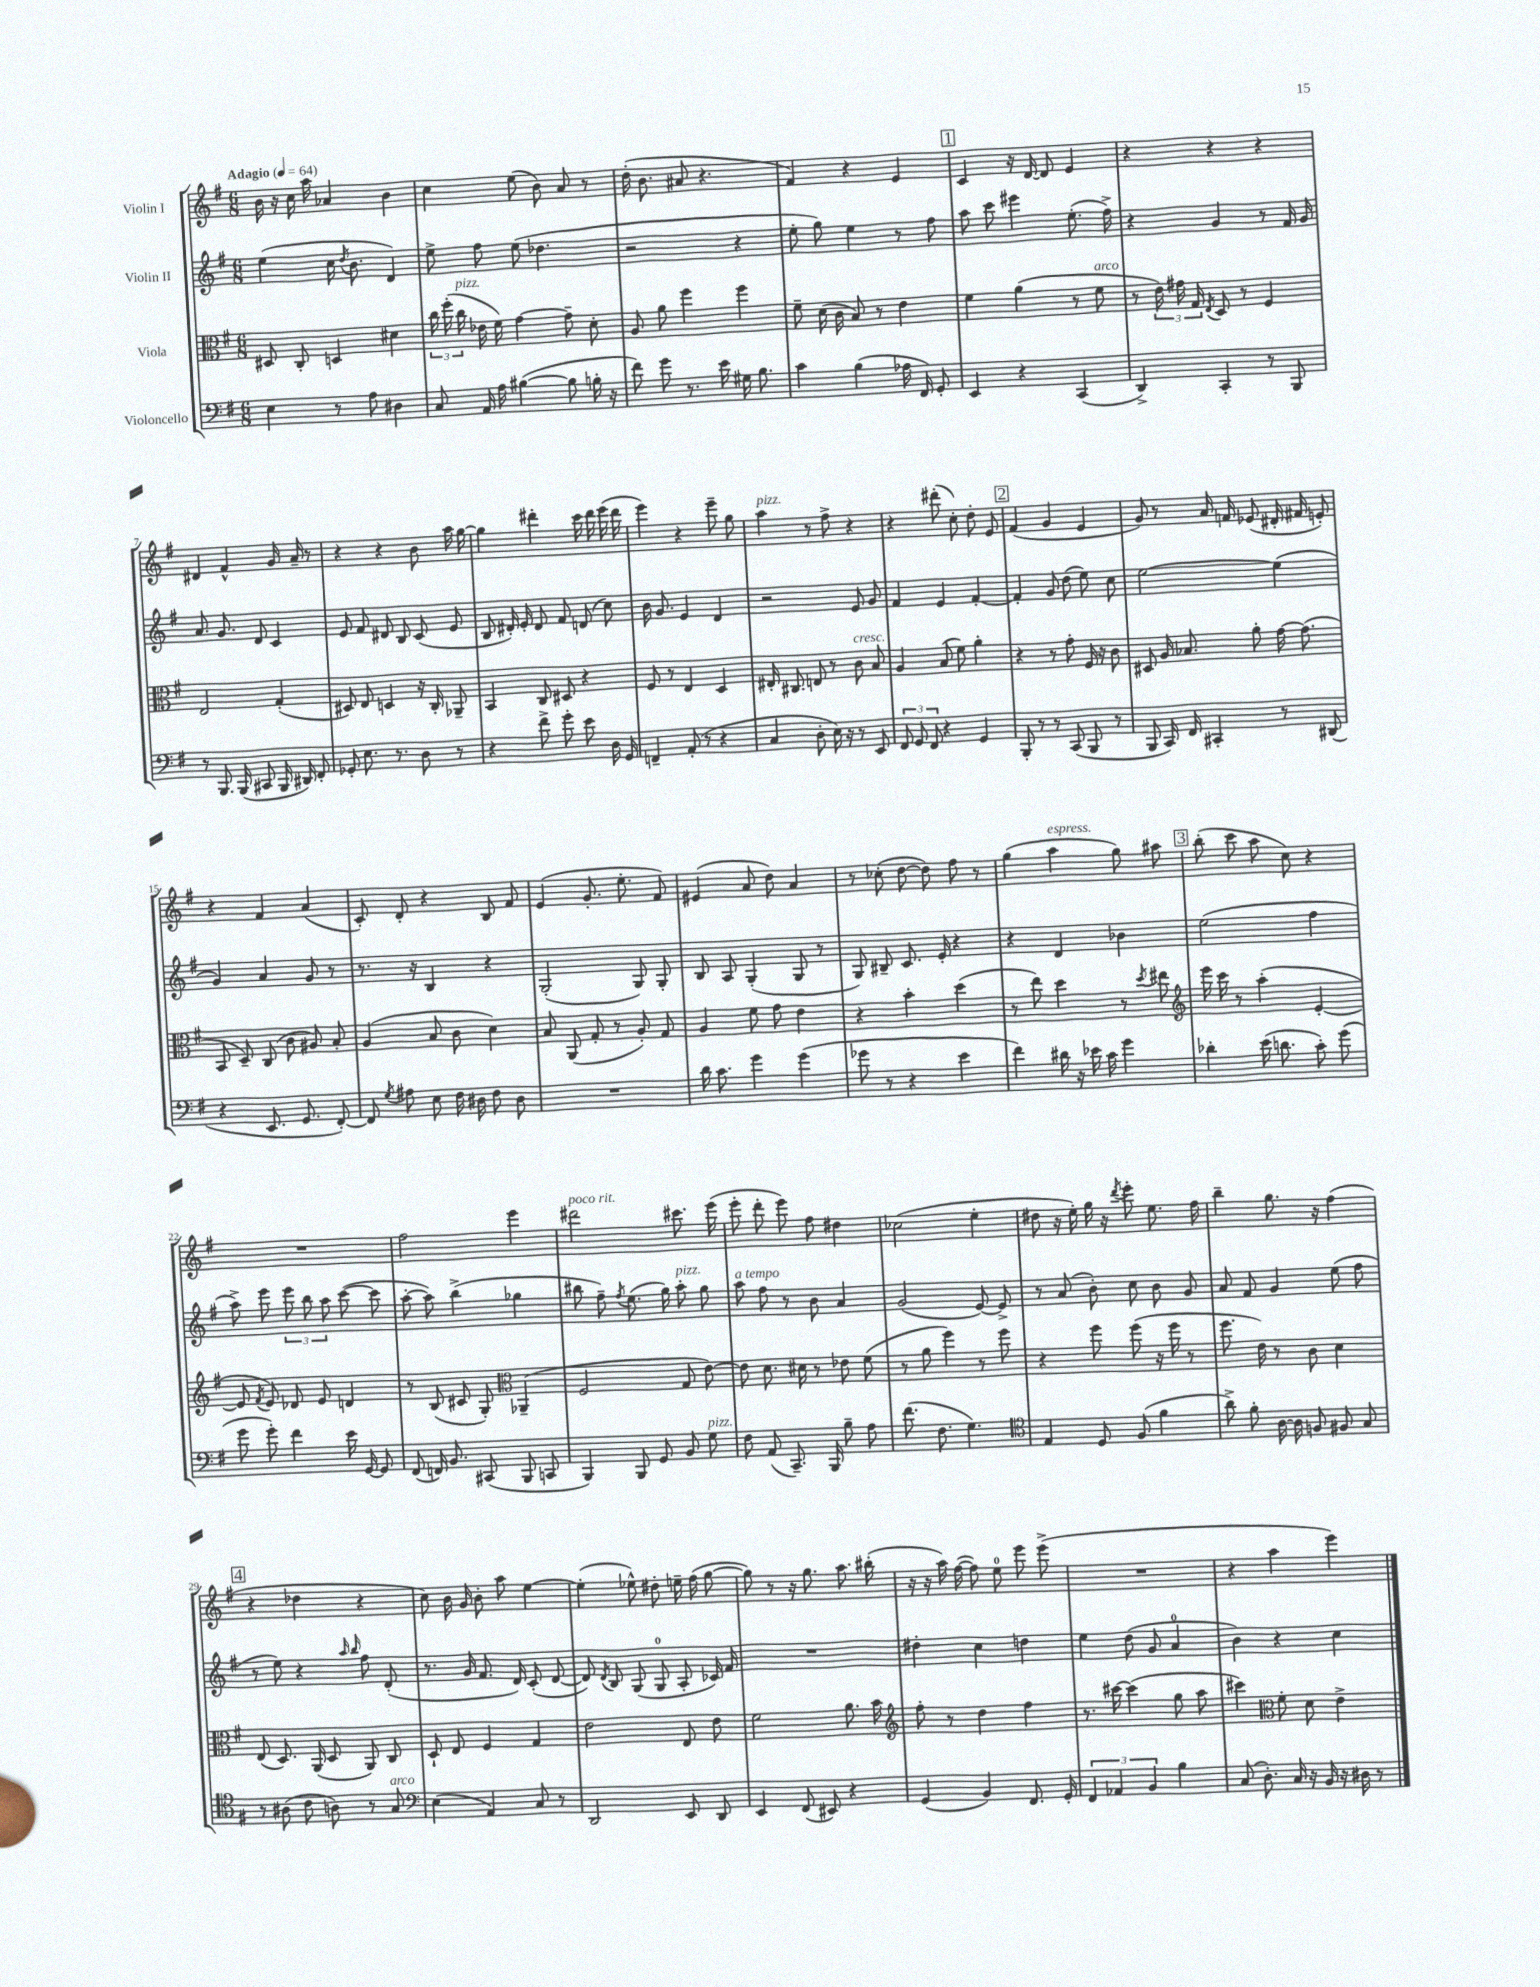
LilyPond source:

<<
\new StaffGroup <<
\new Staff = "s0" \with { instrumentName = "Violin I" } {
    \clef treble \key g \major \numericTimeSignature \time 6/8 \tempo "Adagio" 4 = 64
    \autoBeamOff b'16 r16 c''16 a''16 aes'4 b'4 |
    c''4 e''8( b'8) a'8 r8 |
    d''16-.( b'8. ais'8 r4. |
    fis'4) r4 e'4 |
    \mark \markup { \box "1" } c'4 r16 d'16~ d'8 e'4 |
    r4 r4 r4 |
    dis'4 fis'4-^ g'16 a'16-- r8 |
    r4 r4 b'8 a''16 g''16~ |
    g''4 dis'''4-. c'''16 dis'''16 e'''16( dis'''16 |
    e'''4) r4 e'''8-- g''8 |
    a''4^\markup { \italic "pizz." } r8 fis''8-> r4 |
    r4 dis'''8-.( c''8-.) d''8-. e'8 |
    \mark \markup { \box "2" } fis'4( g'4 e'4 |
    g'8) r8 a'16 f'16 ees'8( dis'16-. fis'16 e'8-.) |
    r4 fis'4 a'4( |
    c'8-.) d'8-. r4 b8 fis'8 |
    e'4( g'8.-. e''8.-. fis'8) |
    eis'4( a'8 d''8) a'4 |
    r8 ces''8-.( d''8~ d''8) fis''8 r8 |
    g''4( a''4^\markup { \italic "espress." } g''8) ais''8 |
    \mark \markup { \box "3" } b''8-.( c'''8 a''8 c''8) r4 |
    R2. |
    fis''2 e'''4 |
    dis'''2^\markup { \italic "poco rit." } cis'''8. e'''16( |
    e'''8-. d'''8-. e'''8) fis''8 dis''4 |
    ces''2( e''4-. |
    dis''8 r16 e''16-.) g''16 r16 \acciaccatura { d'''8 } e'''8-. e''8. fis''16 |
    b''4-- g''8. r16 fis''4( |
    \mark \markup { \box "4" } r4 des''4 r4 |
    c''8) b'16 g'16 b'8-. a''8 e''4~ |
    e''4-.( ees''8-^) dis''8-. e''16-- fis''16( g''8~ |
    g''8) r8 r16 g''8. a''8. bis''16-.( |
    r16 r16 a''16) fis''16~( fis''8) e''8-0 e'''8 e'''8->( |
    R2. |
    r4 a''4 e'''4) \bar "|." |
}
\new Staff = "s1" \with { instrumentName = "Violin II" } {
    \clef treble \key g \major \numericTimeSignature \time 6/8
    \autoBeamOff e''4( c''16 \acciaccatura { d''8 } b'8. d'4) |
    e''8-> fis''8 e''8( des''4. |
    r2 r4 |
    e''8-. g''8) e''4 r8 fis''8 |
    \mark \markup { \box "1" } a''8 c'''8 eis'''4 e''8.-.( fis''16->) |
    r4 g'4 r8 fis'16 g'16 |
    a'8. g'8. d'8 c'4 |
    e'8 fis'8 dis'8 b8 c'8( e'8 |
    b8 dis'16-.) e'16-. dis'8 fis'8 d'8( c''8) |
    b'16 g'8. e'4 d'4 |
    r2 e'8 g'8 |
    fis'4 e'4 fis'4~-. |
    \mark \markup { \box "2" } fis'4-. g'8 d''8( e''8) c''8 |
    e''2~ e''4( |
    g'4) a'4 g'8 r8 |
    r8. r16 b4 r4 |
    g2-.( g8) g8-. |
    b8 a8 g4-.( g8 r8 |
    g8) bis8-- c'8. e'16-. r4 |
    r4 d'4 bes'4 |
    \mark \markup { \box "3" } e''2( fis''4 |
    a''8->) e'''8 \tuplet 3/2 { e'''8 b''8 a''8 } c'''8~( c'''8 |
    a''8~-. a''8) b''4->( ges''4 |
    bis''8 fis''8--) \acciaccatura { fis''8 } e''8.( g''16) a''8-.^\markup { \italic "pizz." } g''8 |
    a''8^\markup { \italic "a tempo" } fis''8 r8 b'8 a'4 |
    g'2( e'8~) e'8-> |
    r8 a'8( b'8-.) c''8 b'8 g'8 |
    a'8 fis'8 g'4 e''8( fis''8 |
    \mark \markup { \box "4" } r8 e''8) r4 \grace { a''16 b''16 } fis''8 d'8-.( |
    r8. g'16 fis'8. d'16) c'8-.( d'8~ |
    d'8) \acciaccatura { d'8 } b8 g8( g8-0 a8-. ces'16) fis'16 |
    R2. |
    dis''4-. c''4 d''4 |
    e''4 d''8( g'8 a'4-0 |
    b'4) r4 c''4 \bar "|." |
}
\new Staff = "s2" \with { instrumentName = "Viola" } {
    \clef alto \key g \major \numericTimeSignature \time 6/8
    \autoBeamOff dis8 c8-. d4 dis'4 |
    \tuplet 3/2 { c''16 fis''16-.( c''16^\markup { \italic "pizz." } } ees'16 fis'16) g'4~ g'8-- d'8-. |
    a8 a'8 fis''4 fis''4 |
    fis'8-- d'16( c'16 b8) r8 e'4 |
    \mark \markup { \box "1" } fis'4 a'4( r8 fis'8^\markup { \italic "arco" } |
    r8 \tuplet 3/2 { e'16) gis'16 g16 } \acciaccatura { e8 } d8 r8 fis4 |
    e2 g4-.( |
    dis8) e8 d4 r16 c16-. aes,8-- |
    b,4 c8 dis8 r4 |
    fis8 r8 e4 d4 |
    eis16-. cis8. e8 r8 c'8^\markup { \italic "cresc." } b8 |
    a4 b8( fis'8) a'4-. |
    \mark \markup { \box "2" } r4 r8 g'8-. fis16 r16 c'8 |
    dis8 a16 bes8. a'8-. g'16~ g'8.( |
    b,8 d8--) c8( c'8 ais8) b8-. |
    a4( b8 c'8 d'4) |
    b8 a,8( g8-. r8 a8-.) g8 |
    a4 fis'8 g'8 e'4 |
    r4 b'4-. d''4( |
    r8 e''8) d''4 r8 \acciaccatura { d''8 } eis''8 |
    \mark \markup { \box "3" } \clef treble e'''16 c'''16 r8 a''4-.( e'4~-. |
    e'8 \acciaccatura { fis'8 } e'8) des'8 e'8 d'4 |
    r8 b8( cis'8 g8-.) \clef alto aes,4--( |
    fis2 g8 e'8~) |
    e'8 d'8. dis'16 r8 ees'8 fis'8( |
    r8 a'8 fis''4) r8 fis''8 |
    r4 fis''8 fis''8( r16 fis''16 r8 |
    fis''8. e'16) r8 c'8 d'4 |
    \mark \markup { \box "4" } e8( d8.) a,16( d8 a,8) c8 |
    d8-! e8 fis4 g4 |
    e'2 e8 e'8 |
    fis'2 a'8. b'16 |
    \clef treble fis''8-. r8 d''4 fis''4 |
    r8. cis'''16~ cis'''4( g''8 a''8 |
    cis'''4) \clef alto fis'8-. d'8 e'4-> \bar "|." |
}
\new Staff = "s3" \with { instrumentName = "Violoncello" } {
    \clef bass \key g \major \numericTimeSignature \time 6/8
    \autoBeamOff e4 r8 a8 dis4 |
    c8 a,16 a16 bis4~( bis8 b16-. r16 |
    fis'8) g'8 r8. e'16 gis16 b8. |
    c'4 b4( aes16 fis,16) g,8-. |
    \mark \markup { \box "1" } e,4 r4 c,4( |
    d,4->) c,4-. r8 b,,8 |
    r8 b,,8. b,,16( cis,8 b,,16 dis,16) fis,8-. |
    ges,8-. e8. r8. d8 r8 |
    r4 fis'8-> g'8-. e'8 d16 g,16 |
    f,4-- a,8-.( r8 r4 |
    c4 d8-. e16) r16 r8 e,8 |
    \tuplet 3/2 { fis,8 g,8 fis,8 } r4 g,4 |
    \mark \markup { \box "2" } b,,8-. r8 r8 c,8( b,,8 r8 |
    b,,8 c,16) fis,16 cis,4-. r8 dis,8( |
    r4 e,8. g,8. fis,8~-.) |
    fis,8 \acciaccatura { g8 } ais8 e8 fis16 dis16 fis8 dis8 |
    R2. |
    d'16 c'8. g'4 g'4( |
    ges'8 r8 r4 e'4 |
    fis'4) dis'16 r16 ees'16 c'16 g'4 |
    \mark \markup { \box "3" } des'4-. e'16( d'8. c'8-.) g'8( |
    g'8 g'8-.) fis'4 e'16 g,16~ g,8 |
    fis,8( f,16) b,8. cis,8( b,,8 c,8 |
    b,,4) b,,8 g,8 b,8 g8^\markup { \italic "pizz." } |
    fis8 a,8( c,8.--) b,,16 b8-- a8 |
    fis'8.( fis8. g4.) |
    \clef tenor e4 d8 fis8( fis'4 |
    a'8->) fis'8-. a16~ a16 f8 fis8 g8 |
    \mark \markup { \box "4" } r8 ais8( c'8 a8) r8 g8^\markup { \italic "arco" } |
    \clef bass e4( a,4) c8 r8 |
    d,2 e,8 d,8 |
    e,4 fis,8( eis,8) r4 |
    g,4( b,4) fis,8. g,16-. |
    \tuplet 3/2 { fis,4 aes,4 b,4 } b4 |
    c8( d8.-.) c16 r16 b,16 r16 dis16 r8 \bar "|." |
}
>>
>>
